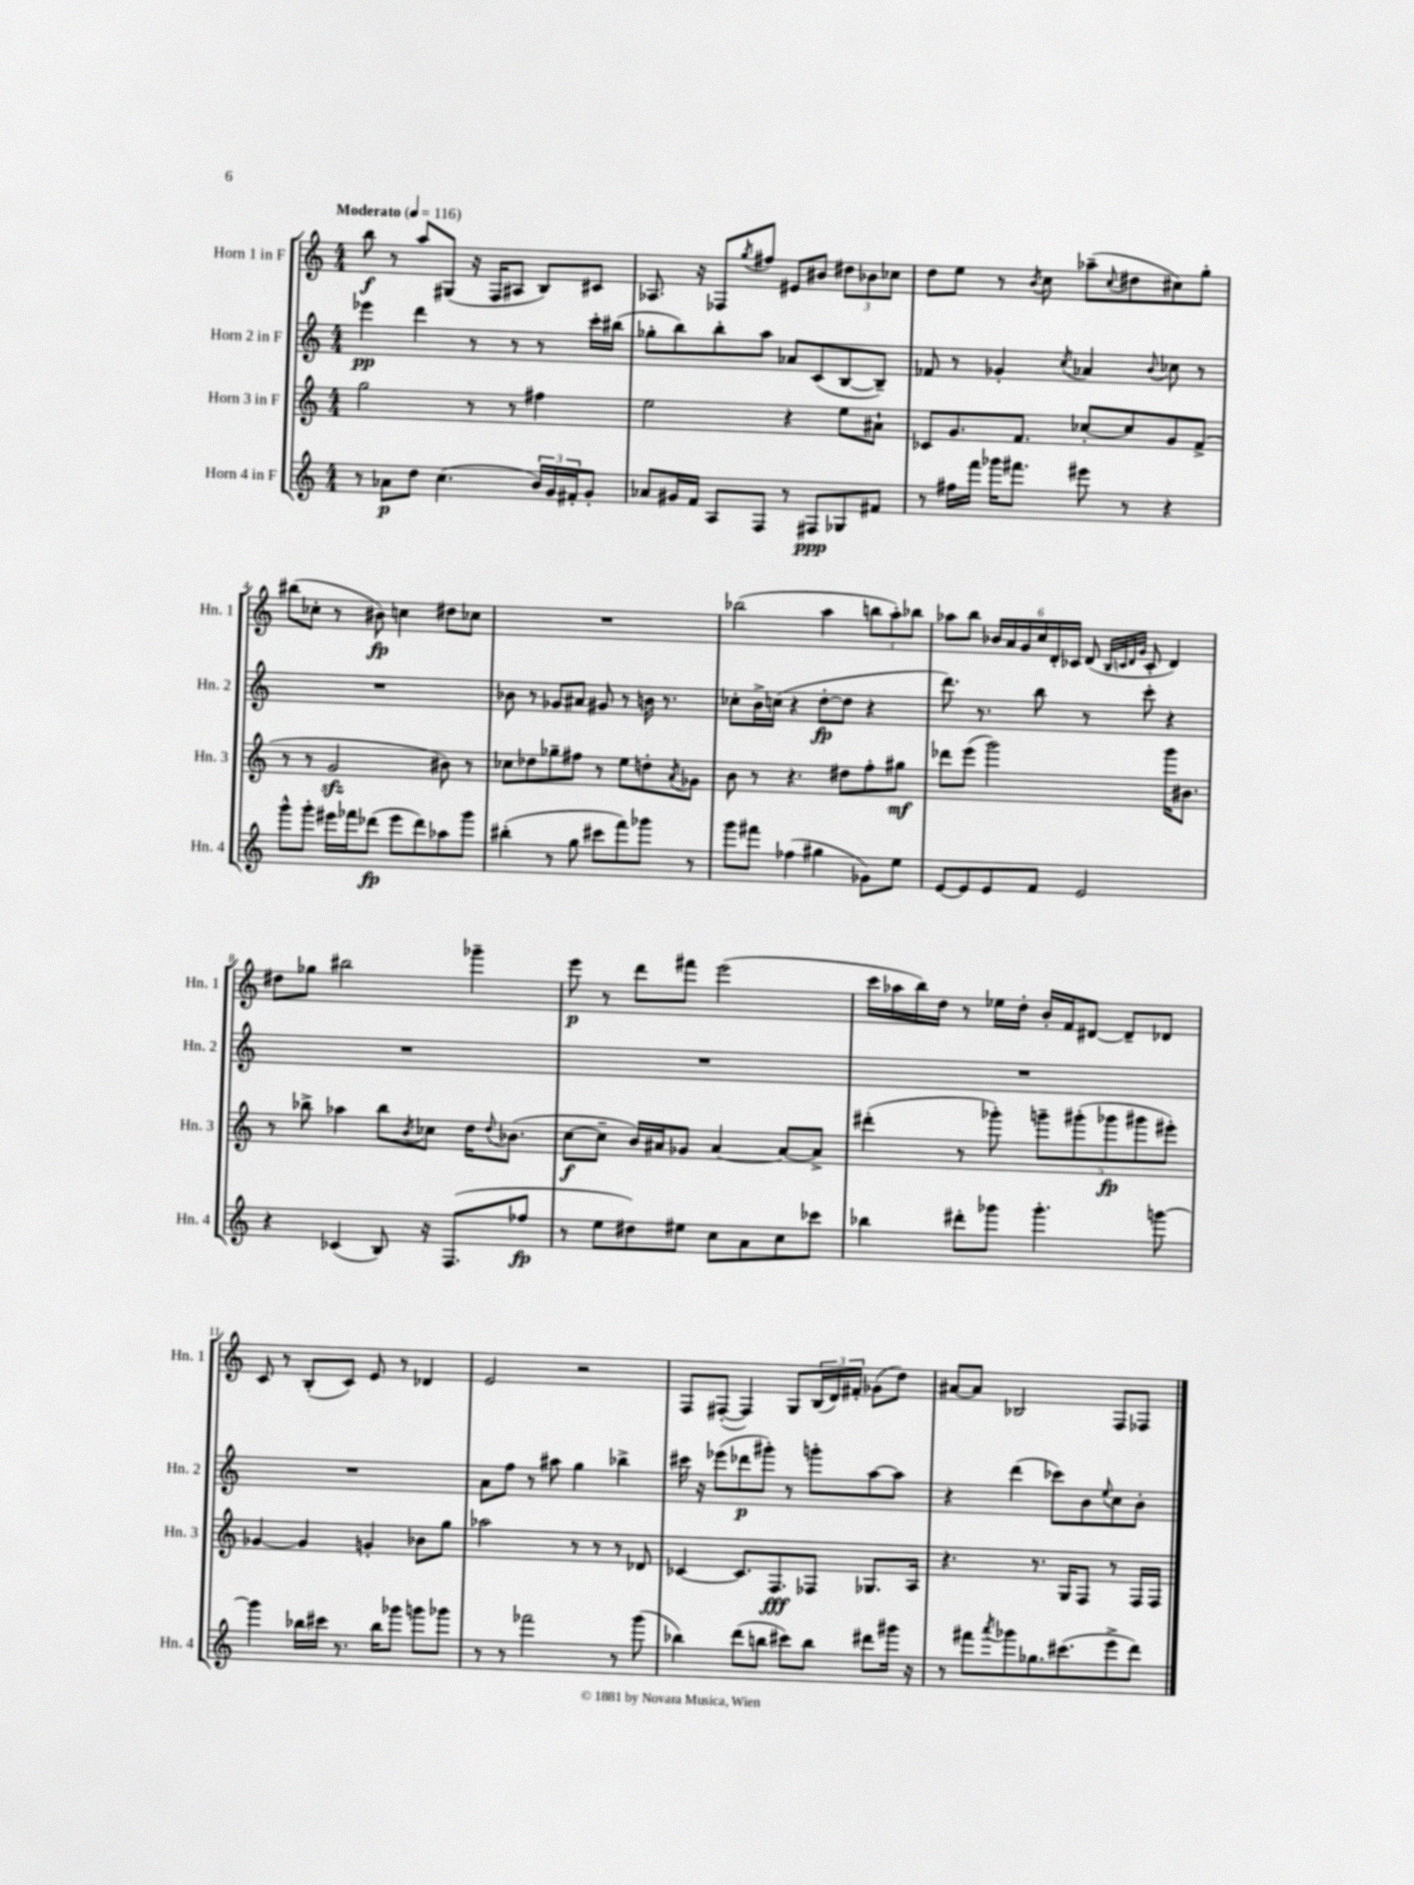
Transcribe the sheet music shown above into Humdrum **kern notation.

**kern	**dynam	**kern	**dynam	**kern	**dynam	**kern	**dynam
*part4	*part4	*part3	*part3	*part2	*part2	*part1	*part1
*staff4	*staff4	*staff3	*staff3	*staff2	*staff2	*staff1	*staff1
*I"Horn 4 in F	*	*I"Horn 3 in F	*	*I"Horn 2 in F	*	*I"Horn 1 in F	*
*I'Hn. 4	*	*I'Hn. 3	*	*I'Hn. 2	*	*I'Hn. 1	*
*clefG2	*	*clefG2	*	*clefG2	*	*clefG2	*
*k[]	*	*k[]	*	*k[]	*	*k[]	*
*M4/4	*	*M4/4	*	*M4/4	*	*M4/4	*
*MM116	*	*MM116	*	*MM116	*	*MM116	*
=1	=1	=1	=1	=1	=1	=1	=1
!	!	!	!	!	!	!LO:TX:a:B:t=Moderato	!
8r	.	2gg\	.	4eee-X\	pp	8bb\	f
8a-X\L	p	.	.	.	.	8r	.
8dd\J	.	.	.	4ddd\	.	8aa/L	.
(4.cc\	.	.	.	.	.	(8G#X/J	.
.	.	8r	.	8r	.	16r	.
.	.	.	.	.	.	16F/KL	.
.	.	8r	.	8r	.	8A#X/J	.
24b/LL)	.	4ff#X\	.	8r	.	8B/L)	.
24g/	.	.	.	.	.	.	.
24f#X'/J	.	.	.	.	.	.	.
8g'/J	.	.	.	16ccc'\LL	.	8c#X/J	.
.	.	.	.	(16bb#X\JJ	.	.	.
=2	=2	=2	=2	=2	=2	=2	=2
8a-X/L	.	2ee\	.	8gg-X'\L	.	8.A-X/	.
16g#X/L	.	.	.	8bb\)	.	.	.
16f/JJ	.	.	.	.	.	16r	.
8A/L	.	.	.	8bb'\	.	8F-X/L	.
.	.	.	.	.	.	8qgg/	.
8F/J	.	.	.	8aa\J	.	8ff#X/J	.
8r	.	4r	.	8a-X/L	.	8e#X/L	.
8F#X/L	ppp	.	.	(8c/	.	8b#X/J	.
8G-X/	.	8ee\L	.	[8B/	.	12dd#X\L	.
.	.	.	.	.	.	12b-X\	.
8f#X/J	.	8a#X`\J	.	8B~/J])	.	.	.
.	.	.	.	.	.	12cc-X\J	.
=3	=3	=3	=3	=3	=3	=3	=3
8r	.	8c-X/L	.	8f-X/	.	8dd\L	.
16ff#X\LL	.	8.g/	.	8r	.	8ee\J	.
16fff\JJ	.	.	.	.	.	.	.
16ggg-X\KL	.	.	.	4g-X'/	.	8r	.
8.fff#X\J	.	8.f/J	.	.	.	.	.
.	.	.	.	.	.	8qb/	.
.	.	.	.	.	.	8cc\	.
.	.	.	.	8qcc/	.	.	.
8eee#X\	.	[8cc-X'/L	.	4a-X/	.	(8aa-X~\L	.
.	.	.	.	.	.	8qqcc/	.
8r	.	8cc-/]	.	.	.	8dd#X\	.
.	.	.	.	8qqb/	.	.	.
4r	.	8g/	.	8cc-X\	.	8cc#X\)	.
.	.	(8f^/J	.	8r	.	8gg'\J	.
!!LO:LB:g=z
=4	=4	=4	=4	=4	=4	=4	=4
8ggg^^\L	.	8r	.	1r	.	(8bb#X\L	.
8ggg'\J	.	8r	.	.	.	8cc-X'\J	.
16eee#X\LL	.	2gzz/	.	.	.	8r	.
16fff-X\J	.	.	.	.	.	.	.
(8ddd-X\J	fp	.	.	.	.	8b#X\)	fp
8eee#\L	.	.	.	.	.	4ccn\	.
8ddd-\)	.	.	.	.	.	.	.
8aa-X\	.	8b#X\)	.	.	.	8dd#X\L	.
8ggg\J	.	8r	.	.	.	8cc-X\J	.
=5	=5	=5	=5	=5	=5	=5	=5
(4bb#X'\	.	8cc-X\L	.	8b-X\	.	1r	.
.	.	8dd-X\	.	8r	.	.	.
8r	.	8gg-X~\	.	8g-X/L	.	.	.
8gg\	.	8ff#X\J	.	8a#X/J	.	.	.
8ccc#X\L	.	8r	.	8g#X/	.	.	.
8fff\)	.	8ee\L	.	8r	.	.	.
8ggg-X\J	.	8ddn'\	.	16bn\	.	.	.
.	.	.	.	8.r	.	.	.
.	.	8qa/	.	.	.	.	.
8r	.	8g-X\J	.	.	.	.	.
=6	=6	=6	=6	=6	=6	=6	=6
8ggg\L	.	8b\	.	8cc-X'\L	.	(2bb-X\	.
8fff#X\J	.	8r	.	16b^\L	.	.	.
.	.	.	.	(16ccn\JJ	.	.	.
(4ff-X\	.	4.r	.	4r	.	.	.
4gg#X\	.	.	.	[8dd'\L	fp	4aa\	.
.	.	8dd#X\L	.	8dd\J]	.	.	.
8g-X\L)	.	8ff'\	.	4r	.	12bbn\L	.
.	.	.	.	.	.	12aa'\)	.
8ee\J	.	8gg#X\J	mf	.	.	.	.
.	.	.	.	.	.	12bb-X\J	.
=7	=7	=7	=7	=7	=7	=7	=7
[8e/L	.	8ddd-X\L	.	8.ddd\)	.	8aa-X\L	.
8e/]	.	(8eee\J	.	.	.	8bb\J	.
.	.	.	.	8.r	.	.	.
8e/	.	2ggg\)	.	.	.	24b-X/LL	.
.	.	.	.	.	.	24a/	.
.	.	.	.	.	.	24g/	.
8f/J	.	.	.	8bb\	.	24cc/	.
.	.	.	.	.	.	24d'/	.
.	.	.	.	.	.	24c-X/JJ	.
2e/	.	.	.	8r	.	(8d/	.
.	.	.	.	.	.	32qqB/LLL	.
.	.	.	.	.	.	32qqcn/	.
.	.	.	.	.	.	32qqd/	.
.	.	.	.	.	.	32qqg/JJJ	.
.	.	.	.	8ccc'\	.	8c'/	.
.	.	16ggg\KL	.	4r	.	4d/)	.
.	.	8.b#X\J	.	.	.	.	.
!!LO:LB:g=z
=8	=8	=8	=8	=8	=8	=8	=8
4r	.	8r	.	1r	.	8dd#X\L	.
.	.	8bb-X^\	.	.	.	8gg-X\J	.
(4c-X/	.	4aa-X\	.	.	.	2bb#X\	.
8B/)	.	8bb-\L	.	.	.	.	.
.	.	8qb/	.	.	.	.	.
16r	.	8cc-X\J	.	.	.	.	.
(8.F/L	.	.	.	.	.	.	.
.	.	16dd\KL	.	.	.	4ggg-X~\	.
.	.	8qqdd/	.	.	.	.	.
.	.	(8.b-X\J	.	.	.	.	.
8ff-X/J	fp	.	.	.	.	.	.
=9	=9	=9	=9	=9	=9	=9	=9
8r	.	[8cc\L	f	1r	.	8eee\	p
8ee\L	.	8cc~\J]	.	.	.	8r	.
8dd#X\)	.	16b/LL)	.	.	.	8ddd\L	.
.	.	16a#X/J	.	.	.	.	.
8ee#X\J	.	8g-X/J	.	.	.	8fff#X\J	.
8cc\L	.	[4a#/	.	.	.	(2eee\	.
8a\	.	.	.	.	.	.	.
8cc\	.	8a#/L_	.	.	.	.	.
8ccc-X\J	.	8a#^/J]	.	.	.	.	.
=10	=10	=10	=10	=10	=10	=10	=10
4bb-X\	.	(4ddd#X'\	.	1r	.	16ccc\LL	.
.	.	.	.	.	.	16aa-X\	.
.	.	.	.	.	.	16bb\)	.
.	.	.	.	.	.	16dd\JJ	.
8ddd#X'\L	.	8r	.	.	.	8r	.
8ggg-X\J	.	8ggg-X'\)	.	.	.	16ee-X\LL	.
.	.	.	.	.	.	16dd'\JJ	.
4.ggg-'\	.	10gggn~\L	.	.	.	16b'/LL	.
.	.	.	.	.	.	16f/J	.
.	.	(10ggg#X'\	.	.	.	.	.
.	.	.	.	.	.	[8d#X/J	.
.	.	10ggg-X\	fp	.	.	.	.
.	.	.	.	.	.	8d#~/L]	.
.	.	10ggg#X\	.	.	.	.	.
[8gggn\	.	.	.	.	.	8d-X/J	.
.	.	10eee#X'\J)	.	.	.	.	.
!!LO:LB:g=z
=11	=11	=11	=11	=11	=11	=11	=11
4ggg\]	.	[4g-X/	.	1r	.	8c/	.
.	.	.	.	.	.	8r	.
16bb-X\LL	.	4g-/]	.	.	.	(8B'/L	.
16ccc#X\JJ	.	.	.	.	.	.	.
8.r	.	.	.	.	.	8c/J)	.
.	.	4gn'/	.	.	.	8e/	.
16bb-\KL	.	.	.	.	.	.	.
8ggg-X\J	.	.	.	.	.	8r	.
8gggn\L	.	8b-X\L	.	.	.	4d-X/	.
8ggg-X\J	.	8gg\J	.	.	.	.	.
=12	=12	=12	=12	=12	=12	=12	=12
8r	.	2aa-X\	.	8a\L	.	2e/	.
8r	.	.	.	8ff\J	.	.	.
2fff-X\	.	.	.	8r	.	.	.
.	.	.	.	8aa#X\	.	.	.
.	.	8r	.	4gg\	.	2r	.
.	.	8r	.	.	.	.	.
8r	.	8r	.	4bb-X^\	.	.	.
(8ggg\	.	8d-X/	.	.	.	.	.
=13	=13	=13	=13	=13	=13	=13	=13
4bb-X\)	.	[4c-X/	.	16ccc#X\	.	8F/L	.
.	.	.	.	16r	.	.	.
.	.	.	.	(8eee-X\L	.	([8F#X'/J	.
(8ddd\L	.	8.c-/L]	.	8ddd-X\	p	4F#/])	.
8bbn\J	.	.	.	8ggg#X'\J)	.	.	.
.	.	8.F/	fff	.	.	.	.
8ccc#X\L)	.	.	.	8r	.	8G/L	.
8bb\J	.	8F-X/J	.	8gggn'\L	.	(24B/L	.
.	.	.	.	.	.	24d/)	.
.	.	.	.	.	.	24f#X'/JJ	.
8ddd#X\L	.	8.G-X/L	.	[8aa\	.	(8g-X\L	.
16ggg#X\Jk	.	.	.	8aa\J]	.	8dd\J)	.
16r	.	16A/Jk	.	.	.	.	.
=14	=14	=14	=14	=14	=14	=14	=14
8r	.	4.r	.	4r	.	[8a#X/L	.
8fff#X\L	.	.	.	.	.	8a#/J]	.
8qaaa/	.	.	.	.	.	.	.
8ggg-X\	.	.	.	(4ddd\	.	2B-X/	.
8.gg-X\	.	8.r	.	.	.	.	.
.	.	.	.	8ccc-X\L)	.	.	.
(8.ccc#X\	.	16G/KL	.	.	.	.	.
.	.	8F/J	.	8b\	.	.	.
.	.	.	.	8qqee/	.	.	.
8eee^\	.	8r	.	8cc\	.	8F/L	.
8ddd\J)	.	16F/LL	.	8b'\J	.	8F-X/J	.
.	.	16F/JJ	.	.	.	.	.
==	==	==	==	==	==	==	==
*-	*-	*-	*-	*-	*-	*-	*-
